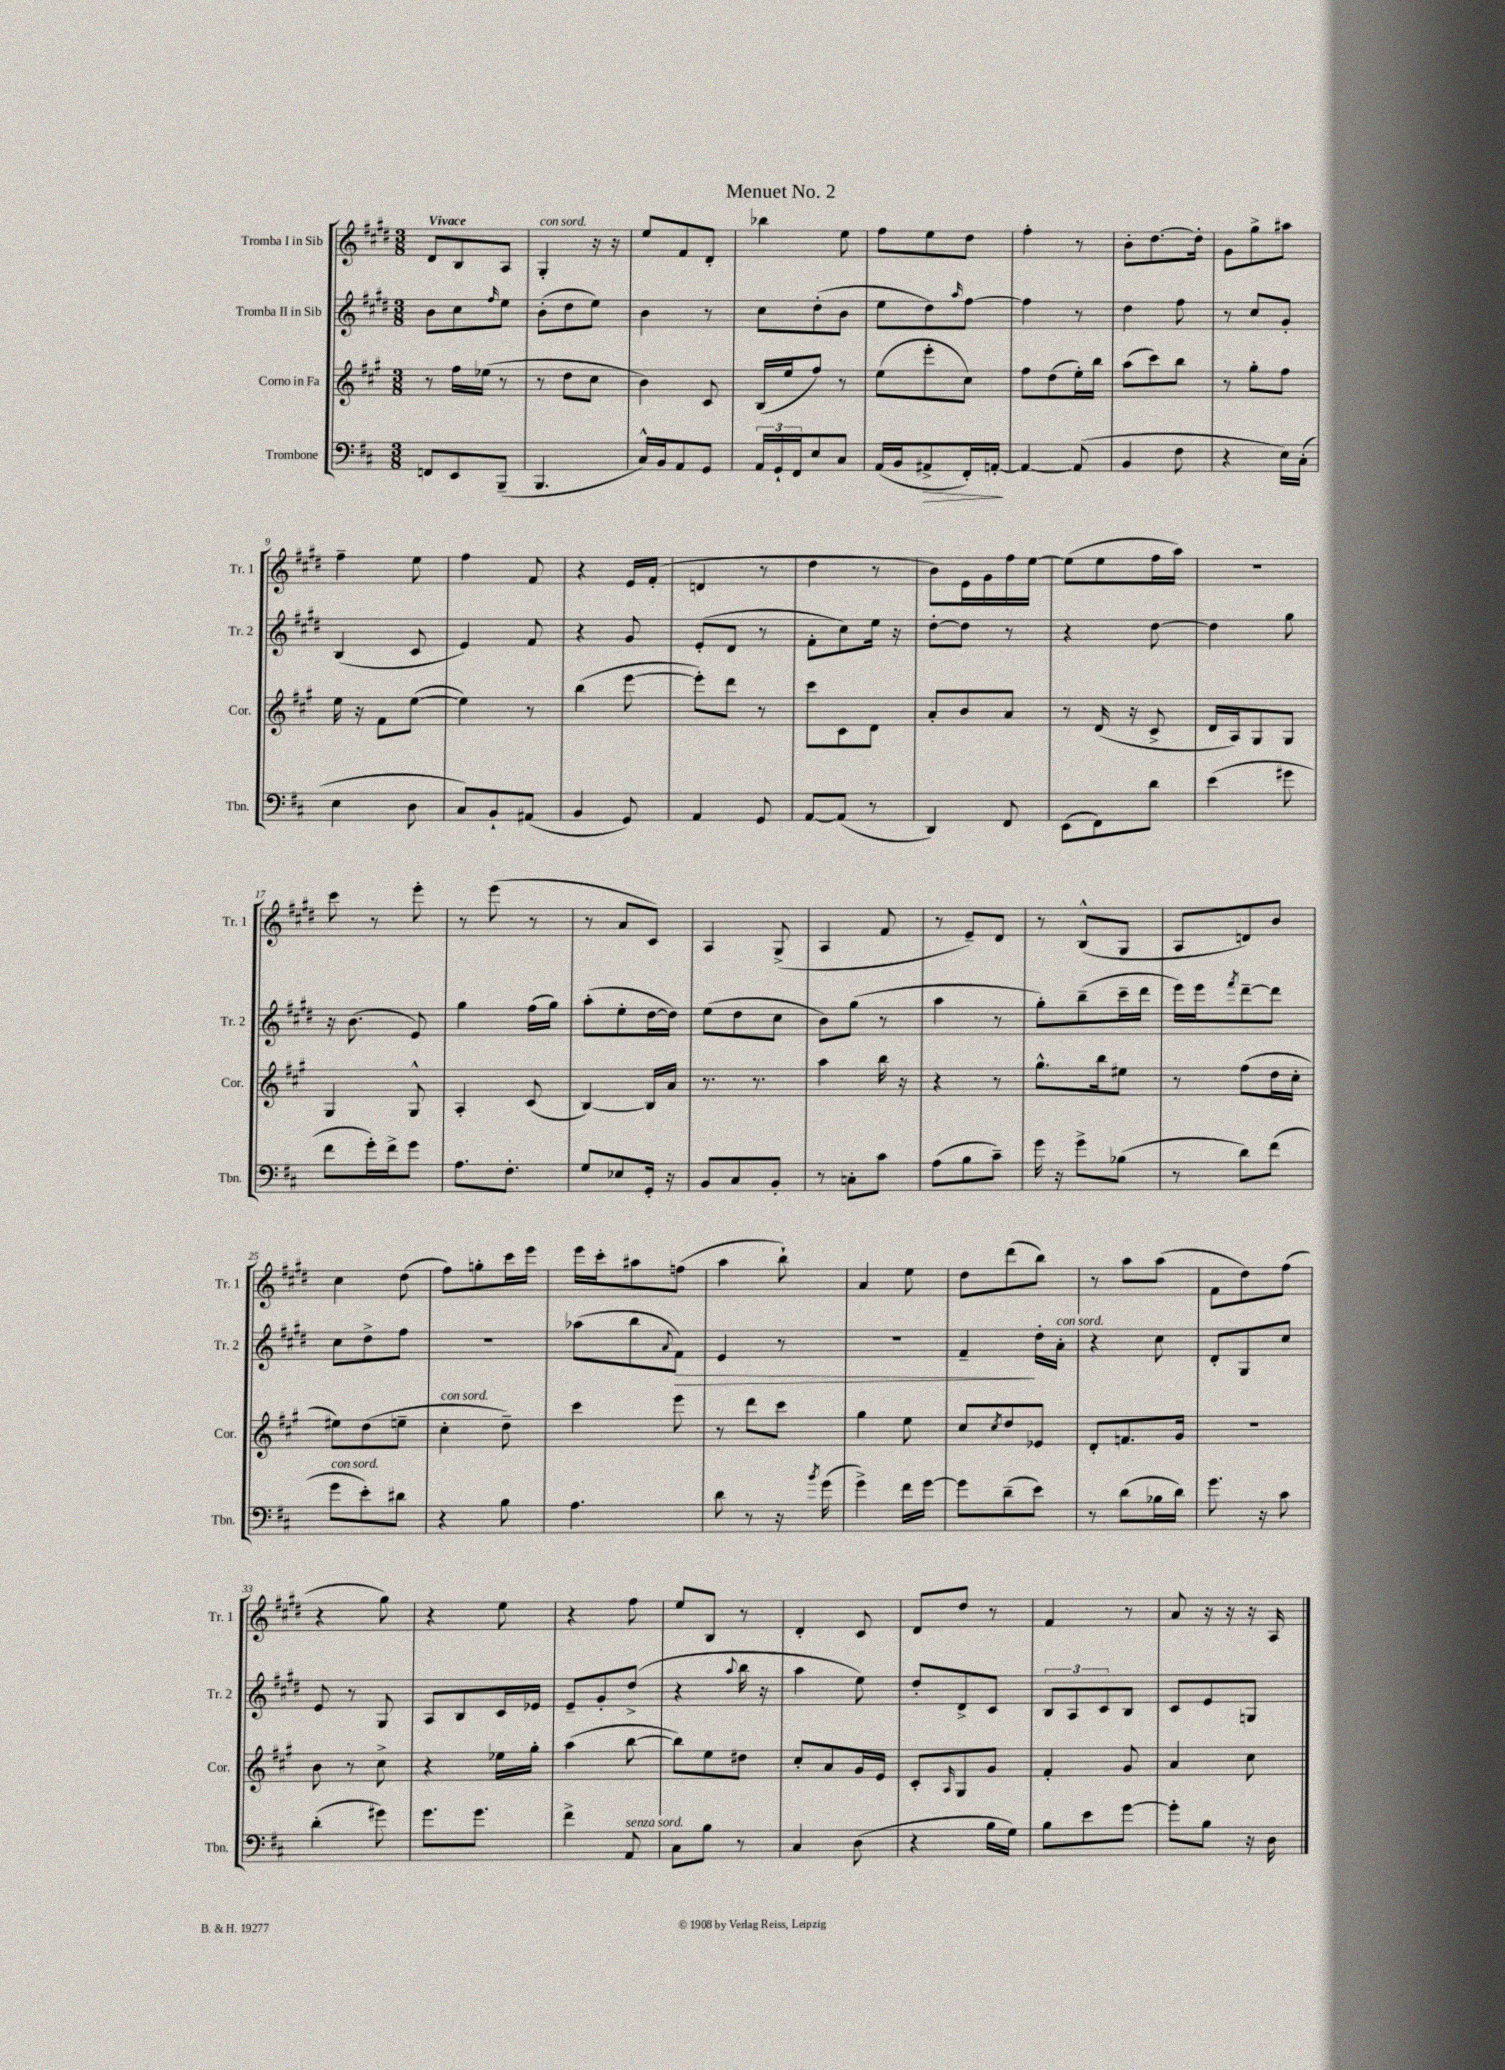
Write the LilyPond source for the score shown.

\header { title = "Menuet No. 2" }
<<
\new StaffGroup <<
\new Staff = "s0" \with { instrumentName = "Tromba I in Sib" shortInstrumentName = "Tr. 1" } {
    \clef treble \key e \major \numericTimeSignature \time 3/8 \tempo "Vivace"
    dis'8 b8 a8 |
    gis4-.^\markup { \italic "con sord." } r16 r16 |
    e''8 fis'8 dis'8-. |
    bes''4 e''8 |
    fis''8 e''8 dis''8 |
    fis''4-. r8 |
    b'8-. dis''8.~ dis''16-. |
    gis'8 gis''8-> ais''8 |
    fis''4-- e''8 |
    fis''4 fis'8 |
    r4 e'16 fis'16-.( |
    d'4 r8 |
    dis''4 r8 |
    b'8) e'16 gis'16 fis''16 e''16~ |
    e''8( e''8 fis''16 a''16) |
    r4. |
    cis'''8 r8 e'''8-. |
    r8 e'''8( r8 |
    r8 a'8 cis'8) |
    a4 gis8->( |
    a4 fis'8 |
    r8 e'8--) dis'8 |
    r8 b8-^( gis8 |
    a8 d'8) b'8 |
    cis''4 dis''8( |
    fis''8) g''8-. cis'''16 e'''16 |
    e'''16 cis'''16-. ais''8 f''8( |
    a''4 b''8-!) |
    a'4 e''8 |
    dis''8 dis'''8( b''8) |
    r8 a''8 a''8( |
    fis'8 dis''8) fis''8( |
    r4 gis''8) |
    r4 e''8 |
    r4 fis''8 |
    e''8 b8 r8 |
    dis'4-. cis'8 |
    dis'8 dis''8 r8 |
    fis'4 r8 |
    a'8 r16 r16 r16 a16 \bar "|." |
}
\new Staff = "s1" \with { instrumentName = "Tromba II in Sib" shortInstrumentName = "Tr. 2" } {
    \clef treble \key e \major \numericTimeSignature \time 3/8
    b'8 cis''8 \grace { fis''16 } e''8 |
    b'8-.( dis''8 e''8) |
    b'4 r8 |
    cis''8 dis''8-.( b'8 |
    e''8 dis''8) \grace { a''16 } fis''8~ |
    fis''4 r8 |
    dis''4 fis''8 |
    r8 cis''8 gis'8-. |
    b4( cis'8 |
    e'4) fis'8 |
    r4 gis'8 |
    e'8-.( dis'8 r8 |
    fis'8-. cis''8) e''16 r16 |
    dis''8~-. dis''8 r8 |
    r4 dis''8~ |
    dis''4 gis''8 |
    r16 b'8.( e'8) |
    gis''4 fis''16( gis''16) |
    a''8-.( e''8-. dis''16~ dis''16) |
    e''8( dis''8 cis''8 |
    b'8) gis''8( r8 |
    a''4 r8 |
    gis''8-.) b''8--( cis'''16-- dis'''16 |
    e'''16) e'''16 \acciaccatura { fis'''8 } dis'''8~-- dis'''8 |
    cis''8 dis''8-> fis''8 |
    R4. |
    aes''8( b''8 \appoggiatura { a'8 } fis'8\>) |
    e'4 r8 |
    R4. |
    fis'4--\! dis''16-. a'16-.^\markup { \italic "con sord." } |
    r4 cis''8 |
    dis'8-. gis8 cis''8 |
    e'8 r8 gis8 |
    a8 b8 cis'16 ees'16 |
    e'8-- gis'8-. dis''8->( |
    r4 \appoggiatura { a''8 } b''16 r16 |
    a''4 e''8) |
    dis''8-. dis'8-> cis'8 |
    \tuplet 3/2 { b8 a8 cis'8 } b8 |
    cis'8 e'8 g8 \bar "|." |
}
\new Staff = "s2" \with { instrumentName = "Corno in Fa" shortInstrumentName = "Cor." } {
    \clef treble \key a \major \numericTimeSignature \time 3/8
    r8 fis''16 ees''16( r8 |
    r8 d''8 cis''8 |
    b'4) cis'8 |
    b16( e''16 fis''8) r8 |
    e''8( e'''8-. cis''8) |
    fis''8 d''8( e''16-.) b''16 |
    a''8( cis'''8) b''8 |
    r8 gis''8-. fis''8 |
    e''16 r16 fis'8 e''8~( |
    e''4) r8 |
    b''4( e'''8~ |
    e'''8-.) d'''8 r8 |
    cis'''8 cis'8 d'8 |
    a'8-. b'8 a'8 |
    r8 d'16( r16 cis'8-> |
    d'16 a16) gis8 gis8 |
    gis4 gis8-^ |
    a4-. cis'8( |
    b4~) b16 a'16 |
    r8. r8. |
    a''4 b''16 r16 |
    r4 r8 |
    gis''8.-^ b''16 eis''8 |
    r8 fis''8( d''16 cis''16-. |
    eis''8) d''8( e''8-- |
    cis''4-.^\markup { \italic "con sord." } d''8--) |
    cis'''4 e'''8 |
    r8 d'''8 cis'''8 |
    gis''4 e''8 |
    cis''8 \acciaccatura { cis''8 } d''8 ees'8 |
    d'8-. f'8. gis'16 |
    r4. |
    b'8 r8 cis''8-> |
    r4 ees''16 gis''16-. |
    a''4( b''8~ |
    b''8) e''8 dis''8 |
    cis''8-. a'8 gis'16 e'16 |
    cis'8-. \grace { a16 } gis8 gis'8 |
    fis'4-. gis'8 |
    a'4 cis''8 \bar "|." |
}
\new Staff = "s3" \with { instrumentName = "Trombone" shortInstrumentName = "Tbn." } {
    \clef bass \key d \major \numericTimeSignature \time 3/8
    f,8 e,8 b,,8--( |
    b,,4. |
    cis16-^) b,16 a,8 g,8 |
    \tuplet 3/2 { a,16 g,16-! fis,16 } e8 cis8 |
    a,16( b,16 ais,8->\> fis,16-.) a,16~-.\! |
    a,4~ a,8( |
    b,4 fis8 |
    r4 e16) cis16-.( |
    e4 d8 |
    cis8) b,8-! ais,8( |
    b,4 g,8) |
    a,4 g,8 |
    a,8~ a,8( r8 |
    d,4) fis,8 |
    e,8( fis,8) d'8 |
    e'4( gis'8 |
    fis'8 g'16-.) fis'16-> g'8 |
    a8. fis8.-. |
    g8 ees8 g,16-. r16 |
    b,8 cis8 b,8-. |
    r8 c8-. cis'8 |
    a8( b8 cis'8--) |
    g'16 r16 g'8-> bes8( |
    r8 d'8) fis'8( |
    g'8^\markup { \italic "con sord." } e'8-.) dis'8 |
    r4 b8 |
    a4. |
    d'8 r8 r16 \acciaccatura { b'8 } g'16( |
    g'4->) fis'16 g'16~ |
    g'8 d'8--( e'8) |
    r8 d'8( bes16 d'16) |
    g'8. r16 cis'8 |
    d'4-.( gis'8) |
    g'8. g'8. |
    fis'4-> a,8^\markup { \italic "senza sord." } |
    cis8 b8 r8 |
    cis4 d8( |
    r4 b16 g16) |
    b8 e'8 g'8~ |
    g'8-. b8 r16 d16 \bar "|." |
}
>>
>>
